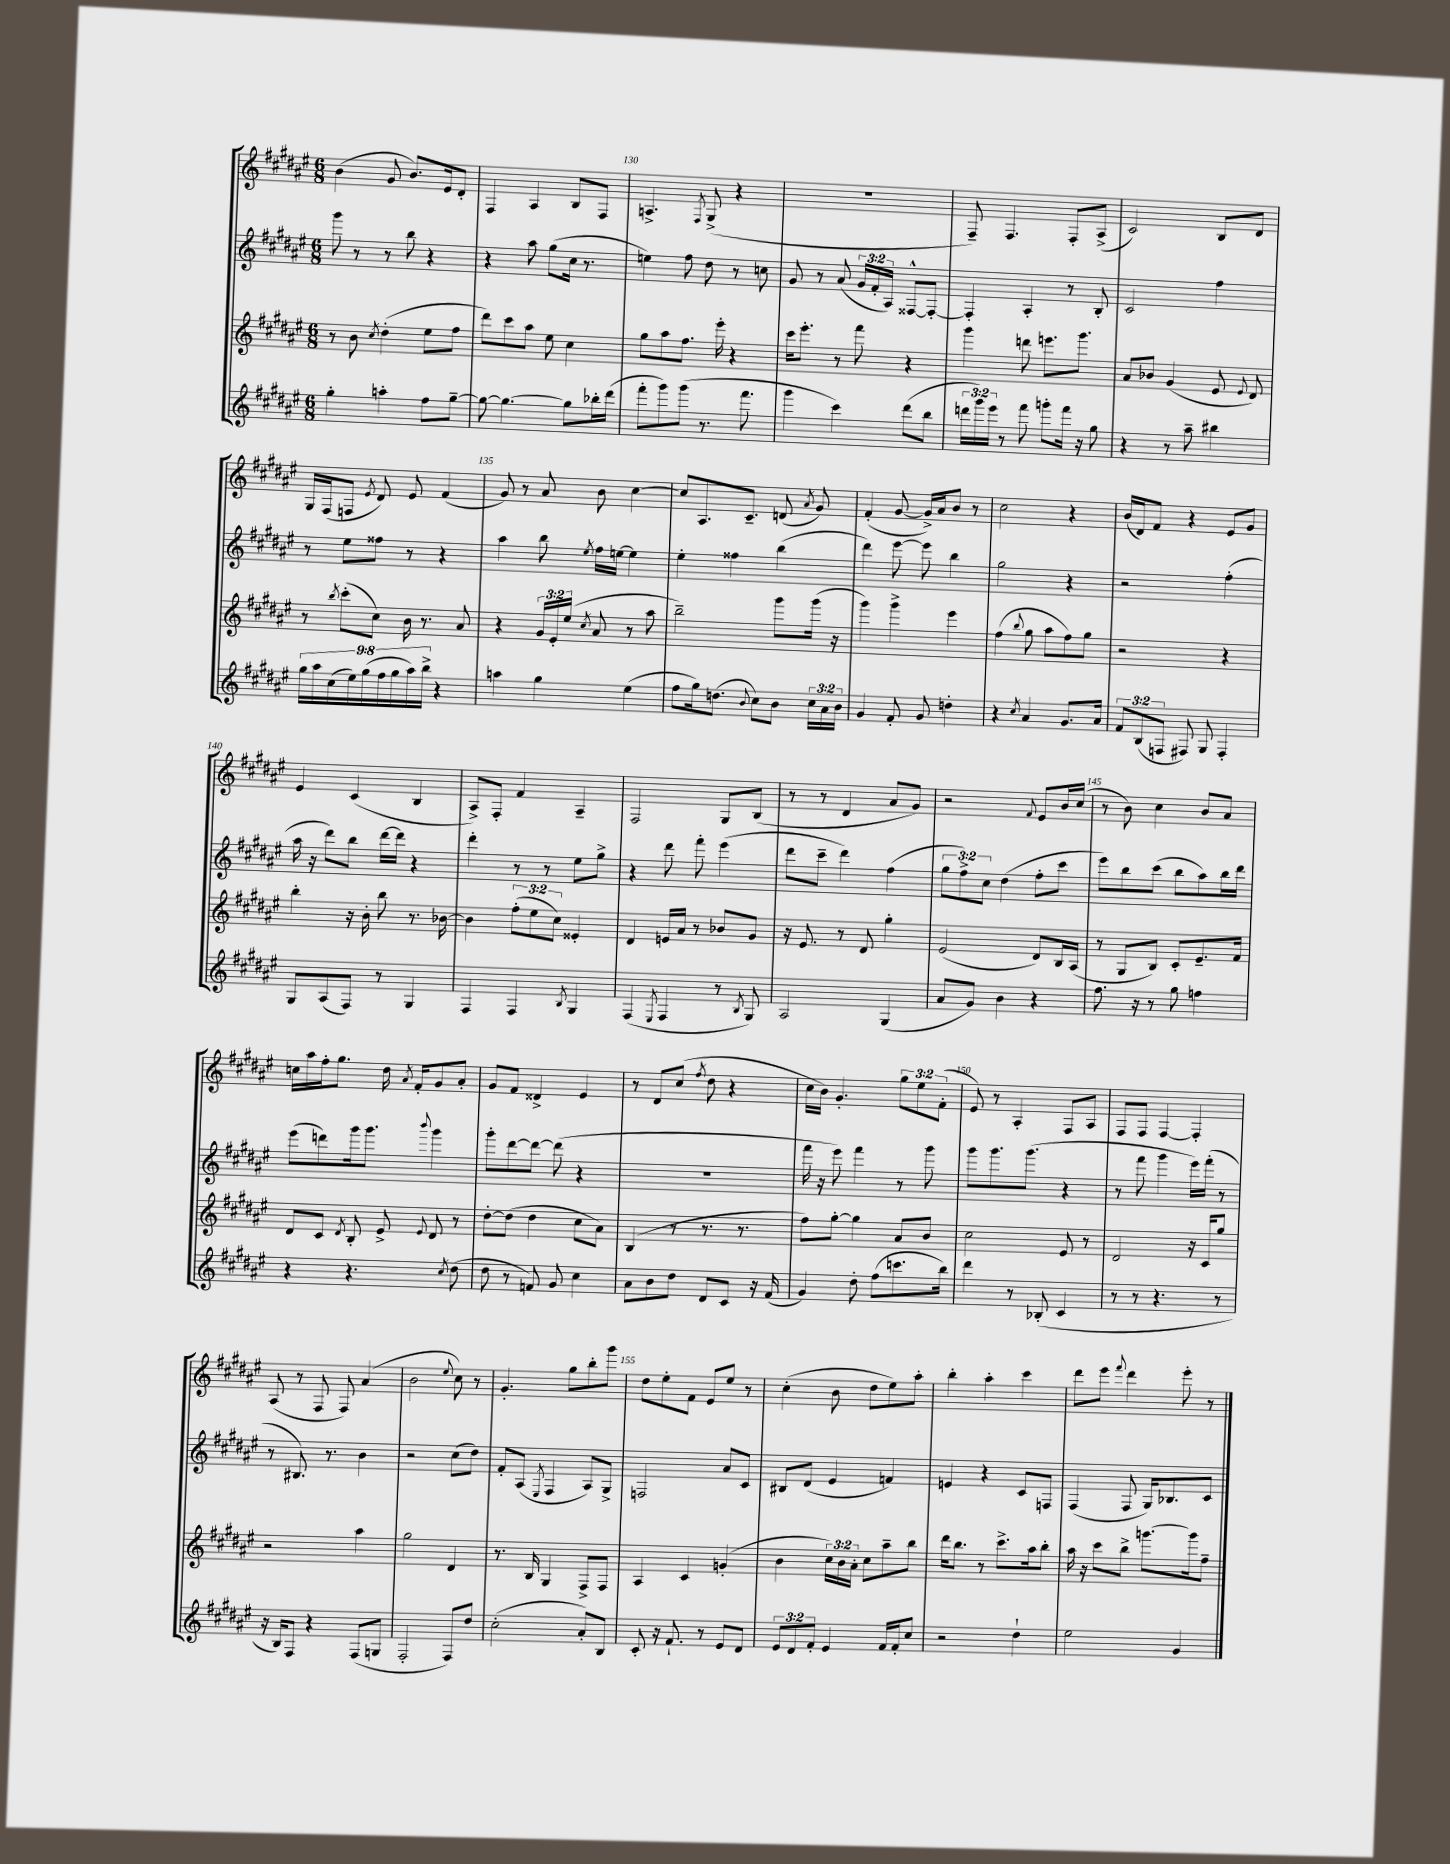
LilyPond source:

<<
\new StaffGroup <<
\new Staff = "s0" {
    \clef treble \key fis \major \numericTimeSignature \time 6/8 \override Staff.TupletNumber.text = #tuplet-number::calc-fraction-text
    \autoBeamOff b'4( gis'8 b'8.[) eis'16 dis'8]-. |
    fis4 ais4 b8[ fis8] |
    a4.-> \acciaccatura { fis8 } gis8->( r4 |
    R2. |
    fis8--) fis4. fis8[-. ais8]->( |
    cis'2) b8[ dis'8] |
    gis16[ fis16( f8] \acciaccatura { eis'8 } dis'8) eis'8 fis'4( |
    gis'8) r8 ais'8 b'8 cis''4~ |
    cis''8[ ais8. cis'8.]-- d'8( \acciaccatura { ais'8 } gis'8) |
    fis'4-.( gis'8~ gis'16[->) ais'16 b'8] r8 |
    cis''2 r4 |
    b'16[( dis'16) fis'8] r4 eis'8[ gis'8] |
    eis'4 cis'4( b4 |
    ais8[->) fis8]-. fis'4 ais4-- |
    fis2 gis8[ b8]( |
    r8 r8 dis'4 ais'8[ gis'8]) |
    r2 \appoggiatura { fis'8 } eis'8[ b'16 cis''16]( |
    r8 b'8) cis''4 b'8[ ais'8] |
    c''16[ ais''16 fis''16-. gis''8.] dis''16 \acciaccatura { ais'8 } fis'16[-. gis'8 ais'8]-. |
    gis'8[ fis'8] disis'4-> eis'4 |
    r8 dis'8[ cis''8]( \acciaccatura { fis''8 } dis''8 r4 |
    cis''16[ b'16]) gis'4.-. \tuplet 3/2 { gis''8[ eis''8 fis'8]-.( } |
    eis'8) r8 ais4-. fis8[ ais8] |
    fis8[ fis8] fis4~ fis4-. |
    ais8( r8 fis8 fis8) ais'4( |
    b'2 \appoggiatura { eis''8 } cis''8) r8 |
    gis'4.-. gis''8[ b''8-. gis'''8] |
    dis''8[ eis''8-. fis'8] eis'8[ eis''8] r8 |
    cis''4-.( b'8 dis''8[ eis''8) ais''8]-. |
    b''4-. ais''4-. cis'''4 |
    dis'''8[ eis'''8] \appoggiatura { fis'''8 } dis'''4 eis'''8-. r8 \bar "|." |
}
\new Staff = "s1" {
    \clef treble \key fis \major \numericTimeSignature \time 6/8 \override Staff.TupletNumber.text = #tuplet-number::calc-fraction-text
    \autoBeamOff gis'''8 r8 r8 b''8 r4 |
    r4 ais''8 gis''8[( cis''16] r8. |
    e''4) fis''8 dis''8 r8 c''8 |
    gis'8 r8 ais'8( \tuplet 3/2 { gis'16[ fis'16-. ais16]) } fisis8[~-^ fisis8]~-. |
    fisis4-. ais4-. r8 b8-. |
    cis'2 fis''4 |
    r8 eis''8[ fisis''8] r8 r4 |
    ais''4 b''8 \acciaccatura { eis''8 } fis''16[ e''16]~ e''4 |
    eis''4-. fisis''4 b''4( |
    dis'''4) eis'''8~ eis'''8 b''4 |
    gis''2 r4 |
    r2 fis''4-.( |
    ais''16 r16 dis'''8[) b''8] dis'''16[~ dis'''16] r4 |
    dis'''4-. r8 r8 eis''8[ gis''8]-> |
    r4 dis'''8 fis'''8-. eis'''4( |
    dis'''8[ cis'''8]-- dis'''4) fis''4( |
    \tuplet 3/2 { gis''8[ fis''8->) cis''8] } dis''4( fis''8[-. cis'''8] |
    eis'''8[) b''8 cis'''8]( b''8[ ais''8) b''16 dis'''16] |
    eis'''8[( d'''8) gis'''16 gis'''8.] \appoggiatura { b'''8 } gis'''4 |
    gis'''8[-. dis'''8~ dis'''8]~ dis'''8( r4 |
    R2. |
    fis'''16 r16 eis'''8) fis'''4 r8 gis'''8 |
    gis'''8[ gis'''8. gis'''8.]( r4 |
    r8 fis'''8 gis'''4 eis'''16[) fis'''16]-.( r8 |
    r8 bis8.) r8. b'4 |
    r2 cis''8[( dis''8]) |
    fis'8[-. ais8]( \acciaccatura { eis8 } fis4 ais8[) gis8]-> |
    f2 ais'8[ cis'8] |
    bis8[ dis'8]( eis'4 f'4) |
    e'4 r4 cis'8[ f8] |
    fis4( fis8 gis16[) bes8. cis'8] \bar "|." |
}
\new Staff = "s2" {
    \clef treble \key fis \major \numericTimeSignature \time 6/8 \override Staff.TupletNumber.text = #tuplet-number::calc-fraction-text
    \autoBeamOff r8 b'8 \acciaccatura { cis''8 } dis''4-.( eis''8[ fis''8] |
    dis'''8[) cis'''8 ais''8] eis''8 cis''4 |
    gis''8[ ais''8 fis''8.] eis'''16-. r4 |
    cis'''16[ eis'''8.]-. r8 fis'''8 r4 |
    gis'''4 d'''8 e'''8.[ gis'''8.] |
    ais'8[ bes'8] gis'4( eis'8 \appoggiatura { eis'8 } dis'8) |
    r8 \acciaccatura { b''8 } cis'''8[-.( cis''8]) b'16 r8. ais'8 |
    r4 \tuplet 3/2 { gis'16[ eis'16-. eis''16]( } \acciaccatura { cis''8 } ais'8 r8 ais''8 |
    b''2--) gis'''8[ gis'''16]( r16 |
    gis'''4) gis'''4-> eis'''4 |
    fis''4( \appoggiatura { b''8 } gis''8 ais''8[ fis''8) gis''8] |
    r2 r4 |
    b''4-. r16 b'16-. b''8 r8. bes'16~ |
    bes'4 \tuplet 3/2 { fis''8[-.( eis''8 cis''8]) } eisis'4-. |
    dis'4 e'16[ ais'16] r8 bes'8[ gis'8] |
    r16 eis'8. r8 dis'8 gis''4-. |
    eis'2( dis'8[) b16 ais16]( |
    r8 gis8[ b8]) cis'8[-. eis'8.-- fis'16] |
    dis'8[ cis'8] \acciaccatura { dis'8 } b8-. eis'8-> \appoggiatura { eis'8 } dis'8 r8 |
    dis''8[~-. dis''8]( dis''4 cis''8[ ais'8]) |
    b4( r8 r8. r8. |
    fis''8[) gis''8]~-. gis''4 ais'8[ b'8] |
    cis''2 eis'8 r8 |
    dis'2 r16 cis'16[ gis''8] |
    r2 ais''4 |
    gis''2 dis'4 |
    r8. b16 gis4 fis8[-> fis8] |
    ais4 cis'4 g'4-.( |
    b'4 \tuplet 3/2 { cis''16[) b'16 ais'16]-. } cis''8[ ais''8-- b''8] |
    dis'''16[ b''8.] r8 cis'''8.[-> ais''16 b''8]-. |
    ais''16 r16 cis'''8[ b''8]-> g'''8.[~ g'''16 fis''8]-- \bar "|." |
}
\new Staff = "s3" {
    \clef treble \key fis \major \numericTimeSignature \time 6/8 \override Staff.TupletNumber.text = #tuplet-number::calc-fraction-text
    \autoBeamOff gis''4-. a''4-. fis''8[ gis''8]~-- |
    gis''8~ gis''4.~ gis''8[ bes''16-. dis'''16]( |
    fis'''8[-. gis'''8) gis'''8]( r8. fis'''8. |
    gis'''4 cis'''4) dis'''8[( b''8] |
    \tuplet 3/2 { d'''16[ gis'''16) eis'''16] } r8 fis'''8 g'''8[-. fis'''16] r16 gis''8 |
    r4 r8 ais''8-- bis''4 |
    \tuplet 9/8 { gis''16[ ais''16 cis''16( eis''16) gis''16( fis''16 gis''16 ais''16) b''16]-> } r4 |
    a''4 gis''4 eis''4( |
    fis''8[ gis''16) d''8.]( \appoggiatura { b'8 } cis''8[) b'8] \tuplet 3/2 { cis''16[ ais'16 b'16] } |
    gis'4 fis'8-. gis'8 d''4-. |
    r4 \acciaccatura { cis''8 } ais'4 gis'8.[ ais'16] |
    \tuplet 3/2 { fis'8[ b8( f8] } fis8) gis8 fis4-. |
    gis8[ ais8( fis8]) r8 gis4 |
    fis4 fis4 \acciaccatura { b8 } gis4 |
    fis4( \acciaccatura { eis8 } fis4 r8 \acciaccatura { b8 } gis8) |
    ais2 gis4( |
    ais'8[ gis'8]) b'4 r4 |
    fis''8. r16 r8 gis''8 f''4 |
    r4 r4. \acciaccatura { cis''8 } dis''8( |
    dis''8 r8 f'8) gis'8 cis''4 |
    ais'8[ b'8 dis''8] dis'8[ cis'8] r16 fis'16( |
    gis'4) dis''8-. fis''8[( c'''8. b''16]) |
    dis'''4 r8 bes8-.( cis'4 |
    r8 r8 r4. r8 |
    r16 b16[) fis8] r4 fis8[( g8] |
    fis2-. fis8[) dis''8] |
    cis''2-.( ais'8[-.) b8] |
    cis'8-. r16 fis'8.-! r8 eis'8[ dis'8] |
    \tuplet 3/2 { eis'8[ dis'8 fis'8]-. } eis'4 fis'16[ fis'16-. cis''8] |
    r2 dis''4-! |
    eis''2 gis'4 \bar "|." |
}
>>
>>
\layout { \context { \Score currentBarNumber = #128 \override BarNumber.break-visibility = ##(#f #t #t) barNumberVisibility = #(every-nth-bar-number-visible 5) } }
